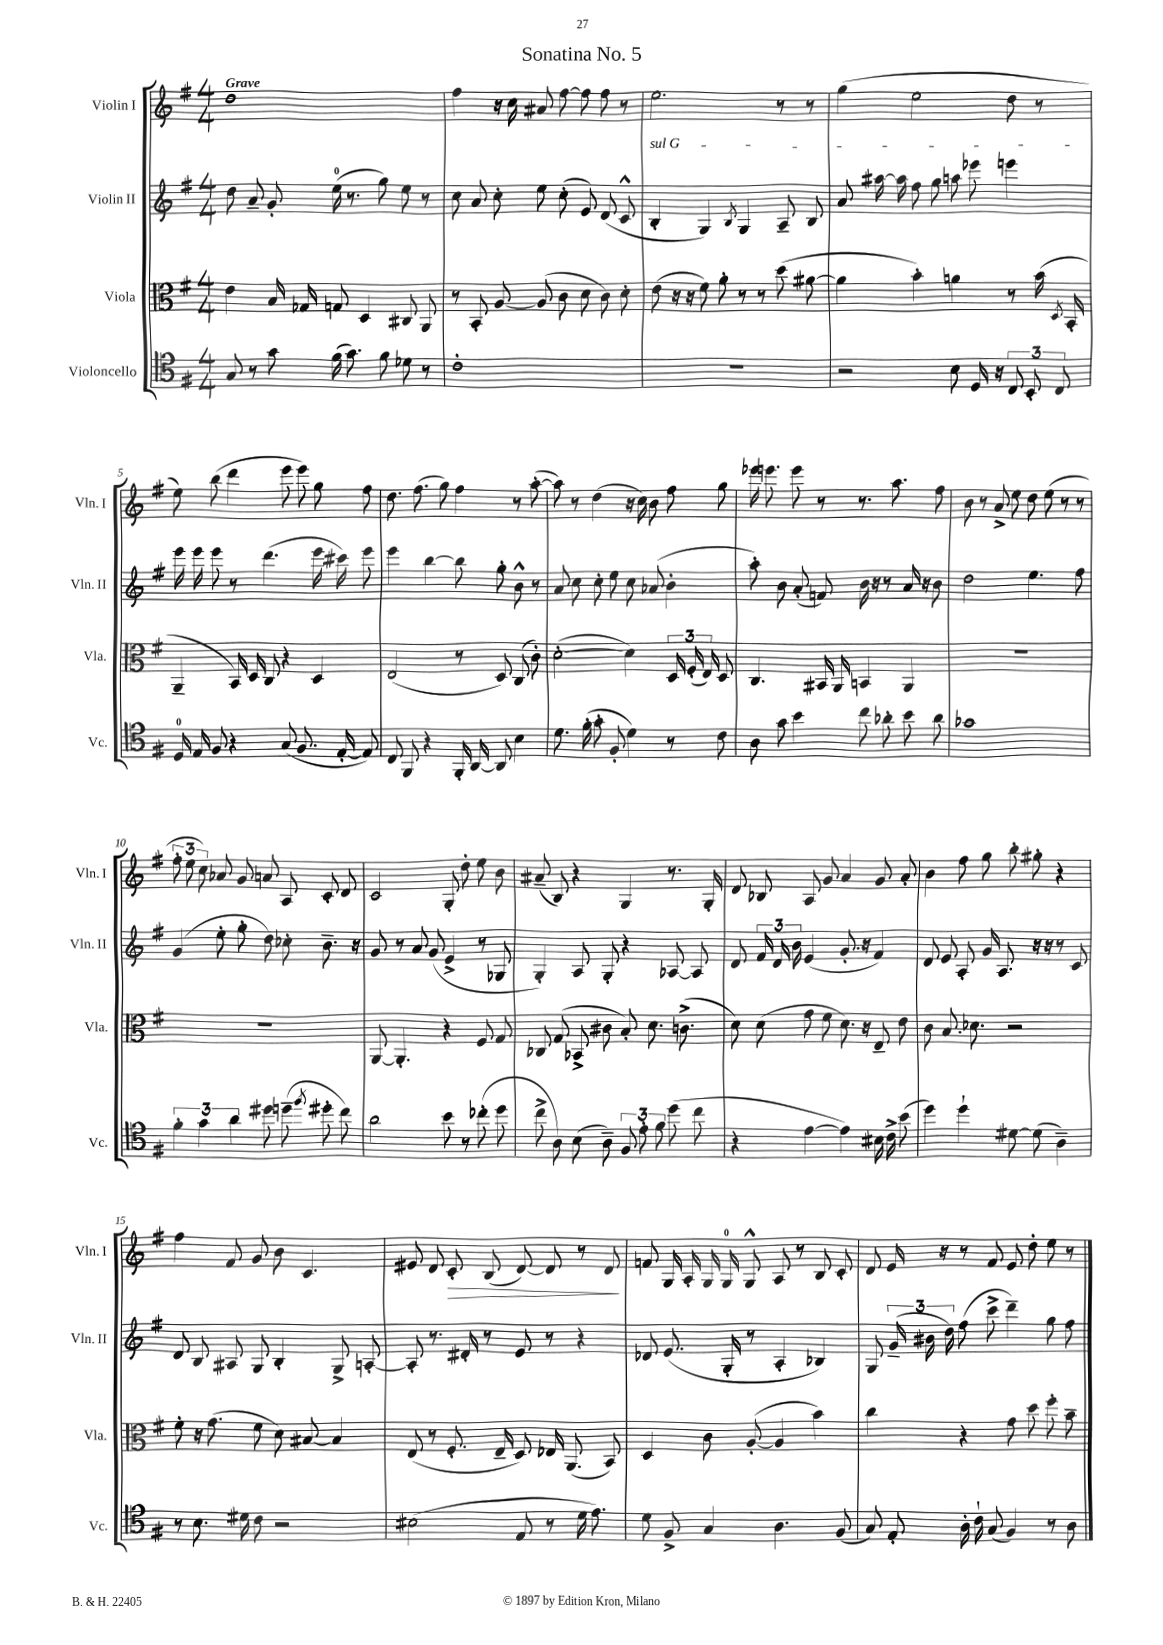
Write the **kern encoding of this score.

**kern	**kern	**kern	**kern
*staff4	*staff3	*staff2	*staff1
*clefC4	*clefC3	*clefG2	*clefG2
*k[f#]	*k[f#]	*k[f#]	*k[f#]
*M4/4	*M4/4	*M4/4	*M4/4
8G	4e	8dd	1dd
8r	.	8a~	.
8g	16B	8g'	.
.	16G-	.	.
(16f#	8G	(16ee	.
8.g)	.	8.r	.
.	4D	.	.
8f#	.	8gg)	.
8d-	8C#	8ee	.
8r	8AA	8r	.
=	=	=	=
1c'	8r	8cc	4ff#
.	8BB'	8a	.
.	[8A	8cc'	16r
.	.	.	16cc
.	(8A]	8ee	8a#
.	8c	(8cc'	[8ff#
.	8d	8e)	8ff#]
.	8c)	(8d	8ff#
.	8d'	8c^^	8r
=	=	=	=
1r	(8e	4B'	2.ee
.	16r	.	.
.	16r	.	.
.	8f#)	4G)	.
.	8a'	.	.
.	.	8qB	.
.	8r	4G	.
.	8r	.	.
.	(8dd	8A~	8r
.	[8a#	8B	8r
=	=	=	=
2r	4a#]	8a	(4gg
.	.	[16aa#	.
.	.	16aa#]	.
.	4b')	8ff#	2ee
.	.	8gg	.
8B	4a	8aa	.
16D	.	8eee-	.
16r	.	.	.
12C	8r	4eee	8dd
12BB'	.	.	.
.	(16b	.	8r
12C	.	.	.
.	8qD	.	.
.	16BB'	.	.
=	=	=	=
16D	4AA~	16eee	8ee)
16E	.	16eee	.
8F#	.	8eee	(8bb
4r	16BB)	8r	4ddd
.	16D	.	.
.	8C	(4.ddd	.
(8G	4r	.	8eee
8.F#	.	.	8eee)
.	4D	16eee	8gg
[16E'	.	16ccc#)	.
8E])	.	8eee	8ff#
=	=	=	=
8C	(2E	4eee	8.dd
8FF#	.	.	.
.	.	.	(8.ff#
4r	.	[4bb	.
.	.	.	8gg)
16FF#'	8r	8bb]	4ff#
[16AA	.	.	.
8AA]	8D)	8gg'	.
4B	(8C	8b^^	8r
.	8c')	8r	([8aa'
=	=	=	=
8.d	([2d'	8a	8aa])
.	.	8cc	8r
(16f#'	.	.	.
8g'	.	8cc'	(4dd
8F#'	.	8ee	.
4d)	4d])	8cc	16r
.	.	.	16cc)
.	.	(8a-	8b
8r	24D	4b'	8ff#
.	(24F#'	.	.
.	24E)	.	.
8c	8D	.	8gg
=	=	=	=
8A	4.C	8aa')	16eee-
.	.	.	8.eee
8g	.	8b	.
4b	.	(8a'	8eee
.	16BB#	8f)	8r
.	16AA	.	.
8cc	4BB	16b	8.r
.	.	16r	.
8a-'	.	8r	.
.	.	.	8.aa
8b	4AA	16a	.
.	.	16r	.
8a-	.	8b	8ff#
=	=	=	=
1g-	1r	2dd	8b
.	.	.	8r
.	.	.	8a^
.	.	.	8ee
.	.	4.ee	8dd
.	.	.	(8ee
.	.	.	8r
.	.	8ff#	8r
=	=	=	=
6f#'	1r	(4g	12ff#'
.	.	.	12ee
6g	.	.	12cc)
.	.	8ee'	8a-
6a	.	.	.
.	.	8gg'	8g
8dd#	.	8dd)	8a
(8dd~	.	8cc-'	8A
8qff#	.	.	.
8dd#'	.	8.b~	8c'
8cc)	.	.	8d
.	.	16r	.
=	=	=	=
2a	[8AA	8g	2c
.	4.AA']	8r	.
.	.	8a	.
.	.	(8g	.
8b	4r	4e^	8G'
8r	.	.	8dd'
(8cc-'	8F#	8r	8ee
8dd	8G	8G-	8b
=	=	=	=
8cc^	8C-	4G')	(8a#~
8A)	(8G	.	8B)
(8B	8BB-^	8A	4r
8A~)	8c#	8G'	.
12F#	8B')	4r	4G
12e'	.	.	.
.	8.d	.	.
12f#	.	.	.
(8dd	.	[8A-	8.r
.	(8.c^	.	.
8cc	.	8A-]	.
.	.	.	16G'
=	=	=	=
4r	8d)	8d	8d
.	(8d	24f#	8B-
.	.	24d	.
.	.	24b	.
[4e	8g	(4e	8A
.	8f#	.	8g
4e])	8.d)	8.g'	4a
.	16r	16r	.
16B#	8E~	4f#)	8g
16c^	.	.	.
(8b	8e	.	8a'
=	=	=	=
4dd)	8c	8d	4b
.	8.B	8e	.
4dd`	.	8A'	8ff#
.	8.d-	.	.
.	.	16g	8gg
.	.	8.A	.
[8d#	2r	.	8bb'
(8d#]	.	16r	8gg#'
.	.	16r	.
4A~)	.	8r	4r
.	.	8c	.
=	=	=	=
8r	8f#'	8d	4ff#
8.B	16r	8B	.
.	(8.g	.	.
.	.	8A#	8f#
16d#	.	.	.
8c	8f#	8G	8g
2r	8d)	4B'	8b
.	[8B#	.	4.c
.	4B#]	8G^	.
.	.	[8A'	.
=	=	=	=
(2B#	(8E	8A']	8e#
.	8r	8.r	8d
.	8.F#'	.	8c'
.	.	16d#'	.
.	.	8r	(8B
.	16E~	.	.
8E	8D)	8e	[8d)
8r	16E-	8r	8d]
.	(8.AA	.	.
16d	.	4r	8r
8.e)	.	.	.
.	8BB)	.	8d
=	=	=	=
8d	4D	8d-	8f
8F#^	.	(8.e	16G
.	.	.	16A'
4G	8c	.	16G
.	.	16G'	16G
.	([8A'	8r	8G^^
4.A	4A]	4A'	8A
.	.	.	8r
.	4b)	4B-)	8B
(8F#	.	.	8c'
=	=	=	=
8G)	4cc	8G	8d
8E'	.	(24g~	16e
.	.	24b#	.
.	.	.	16r
.	.	24dd)	.
16A'	4r	(8ff#	8r
16c`	.	.	.
(8G	.	8ccc^	8f#
4F#)	8g	4ddd~)	8e
.	8dd	.	8dd'
8r	8ff#'	8gg	8ee
8A	8b~	8ff#	8r
==	==	==	==
*-	*-	*-	*-
